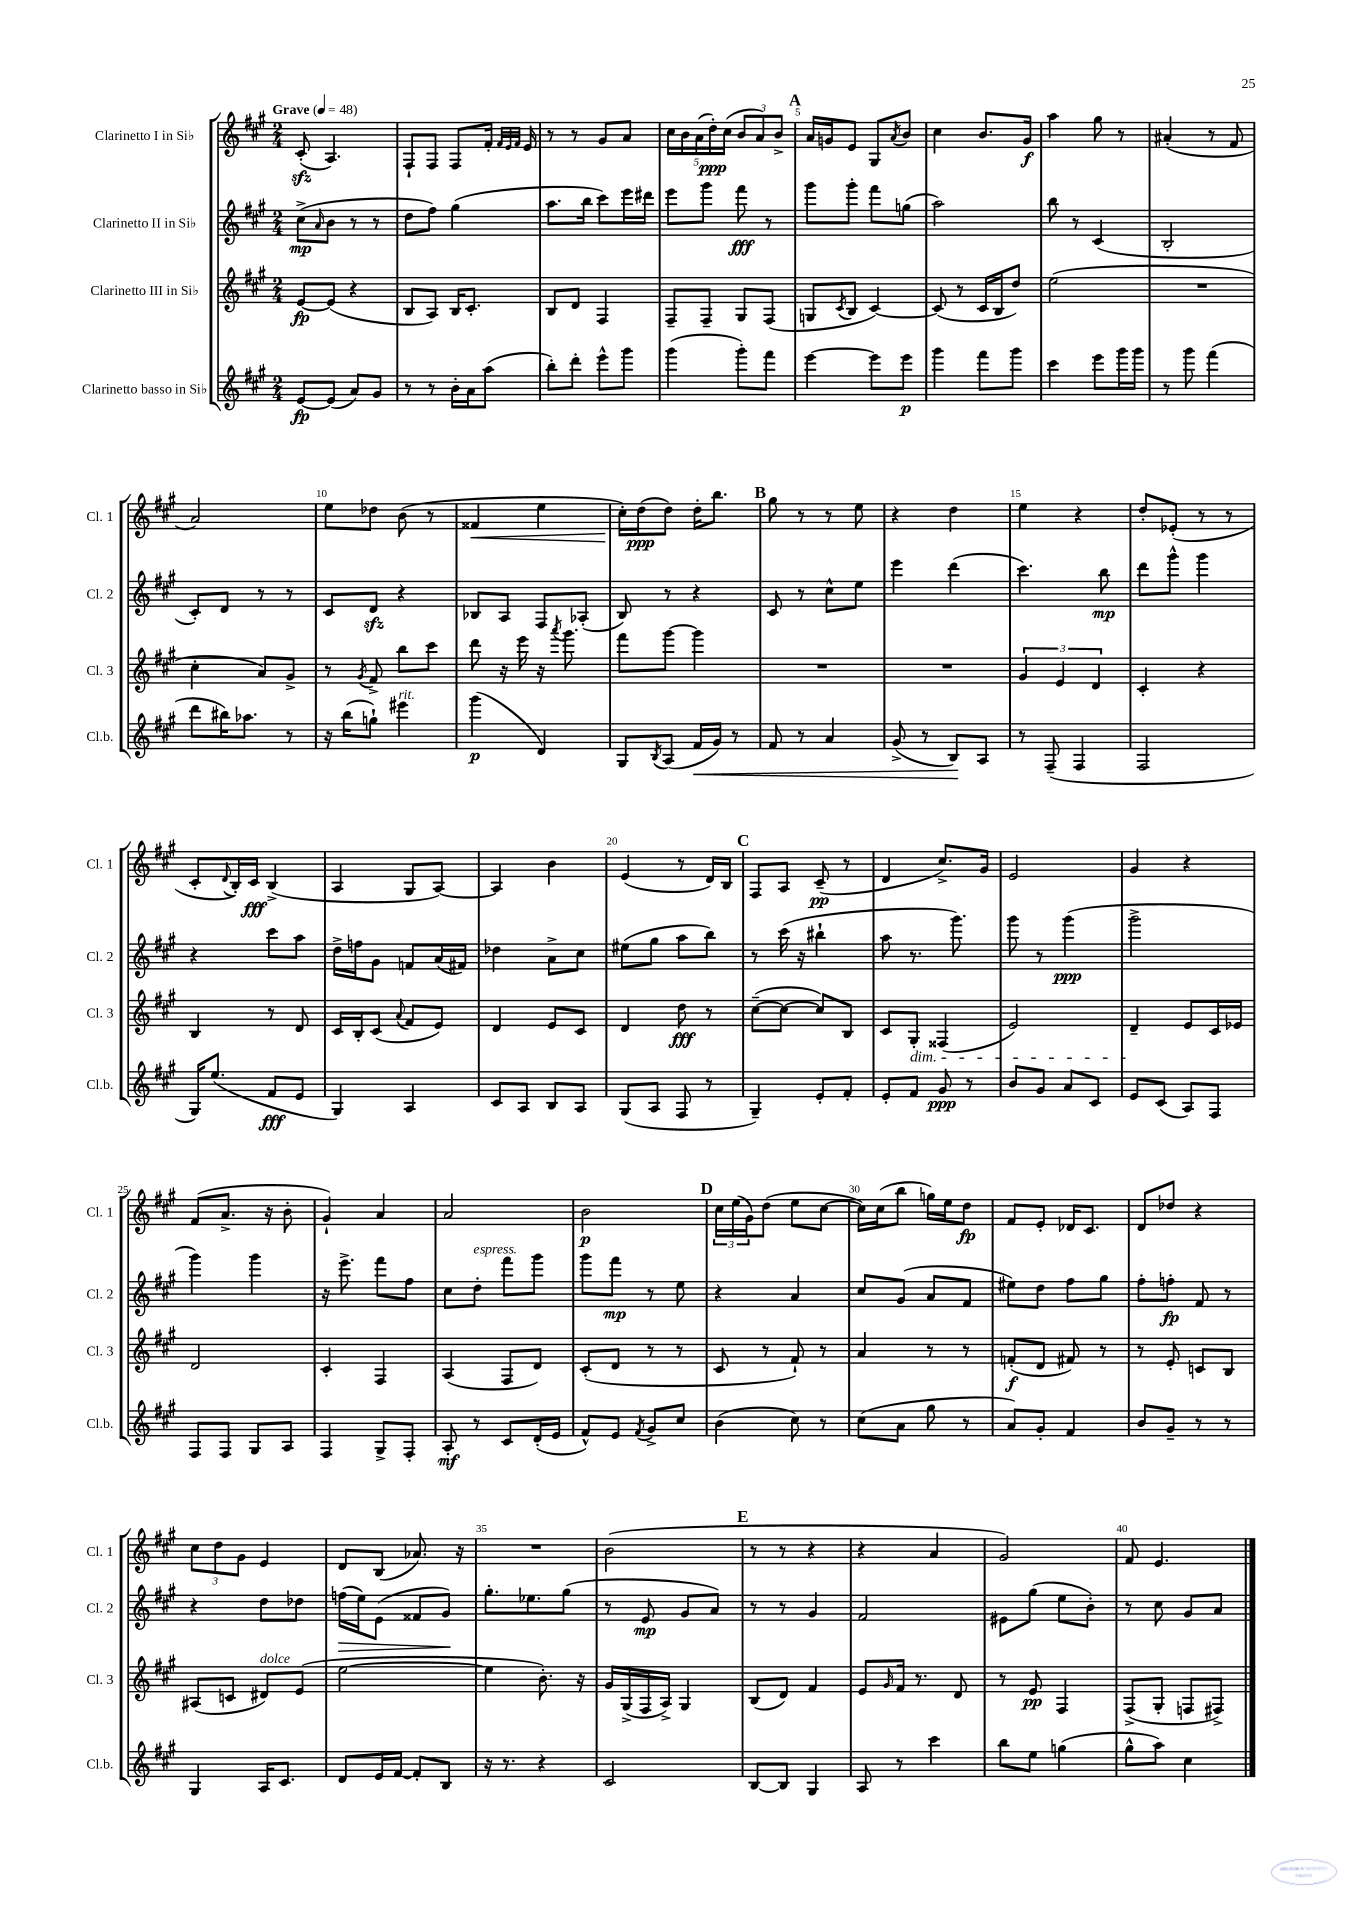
<<
\new StaffGroup <<
\new Staff = "s0" \with { instrumentName = "Clarinetto I in Sib" shortInstrumentName = "Cl. 1" } {
    \clef treble \key a \major \numericTimeSignature \time 2/4 \tempo "Grave" 4 = 48
    cis'8-.\sfz( a4.) |
    fis8-! fis8 fis8 fis'16-. \grace { fis'32 e'32 fis'32 } e'16 |
    r8 r8 gis'8 a'8 |
    \tuplet 5/4 { cis''16 b'16 a'16( d''16-.\ppp) cis''16( } \tuplet 3/2 { b'8 a'8) b'8-> } |
    \mark \markup { \bold "A" } a'16 g'16 e'8 gis8 \acciaccatura { a'8 } b'8 |
    cis''4 b'8. gis'16\f |
    a''4 gis''8 r8 |
    ais'4-.( r8 fis'8 |
    a'2) |
    e''8 des''8 b'8( r8 |
    fisis'4\< e''4 |
    cis''16-.\!) d''16\ppp( d''8) d''16-. b''8. |
    \mark \markup { \bold "B" } gis''8 r8 r8 e''8 |
    r4 d''4 |
    e''4 r4 |
    d''8-. ees'8-.( r8 r8 |
    cis'8-. \appoggiatura { d'8 } b16-.) cis'16\fff b4->( |
    a4 gis8 a8~) |
    a4 b'4 |
    e'4( r8 d'16) b16 |
    \mark \markup { \bold "C" } fis8 a8 cis'8--\pp( r8 |
    d'4 cis''8.->) gis'16 |
    e'2 |
    gis'4 r4 |
    fis'8( a'8.-> r16 b'8-. |
    gis'4-!) a'4 |
    a'2 |
    b'2\p |
    \mark \markup { \bold "D" } \tuplet 3/2 { cis''16 e''16( gis'16) } d''8( e''8 cis''8~ |
    cis''16) cis''16( b''8 g''16) e''16 d''8\fp |
    fis'8 e'8-. des'16 cis'8. |
    d'8 des''8 r4 |
    \tuplet 3/2 { cis''8 d''8 gis'8 } e'4 |
    d'8 b8( aes'8.) r16 |
    R2 |
    b'2( |
    \mark \markup { \bold "E" } r8 r8 r4 |
    r4 a'4 |
    gis'2) |
    fis'8 e'4. \bar "|." |
}
\new Staff = "s1" \with { instrumentName = "Clarinetto II in Sib" shortInstrumentName = "Cl. 2" } {
    \clef treble \key a \major \numericTimeSignature \time 2/4
    cis''8->\mp( \grace { a'16 } b'8 r8 r8 |
    d''8 fis''8) gis''4( |
    a''8. b''16 cis'''8) e'''16 dis'''16 |
    e'''8 gis'''8 fis'''8\fff r8 |
    \mark \markup { \bold "A" } gis'''8 gis'''8-. fis'''8 g''8( |
    a''2) |
    b''8 r8 cis'4( |
    b2-. |
    cis'8-.) d'8 r8 r8 |
    cis'8 d'8\sfz r4 |
    bes8 a8 fis8 aes8-.( |
    b8) r8 r4 |
    \mark \markup { \bold "B" } cis'8 r8 cis''8-^ e''8 |
    e'''4 d'''4( |
    cis'''4.) b''8\mp |
    d'''8 gis'''8-^ gis'''4 |
    r4 cis'''8 a''8 |
    d''16-> f''16 gis'8 f'8 a'16( fis'16) |
    des''4 a'8-> cis''8 |
    eis''8( gis''8 a''8 b''8) |
    \mark \markup { \bold "C" } r8 cis'''16( r16 bis''4-! |
    a''8 r8. gis'''8.) |
    gis'''8 r8 gis'''4\ppp( |
    gis'''2-> |
    gis'''4) gis'''4 |
    r16 e'''8.-> fis'''8 fis''8 |
    cis''8 d''8-.^\markup { \italic "espress." } fis'''8 gis'''8 |
    gis'''8 fis'''8\mp r8 e''8 |
    \mark \markup { \bold "D" } r4 a'4 |
    cis''8 gis'8( a'8 fis'8 |
    eis''8) d''8 fis''8 gis''8 |
    fis''8-. f''8-.\fp fis'8 r8 |
    r4 d''8 des''8 |
    f''16\>( e''16) e'8( fisis'8 gis'8\!) |
    gis''8.-. ees''8. gis''8( |
    r8 e'8\mp gis'8 a'8) |
    \mark \markup { \bold "E" } r8 r8 gis'4 |
    fis'2 |
    eis'8 gis''8( e''8 b'8-.) |
    r8 cis''8 gis'8 a'8 \bar "|." |
}
\new Staff = "s2" \with { instrumentName = "Clarinetto III in Sib" shortInstrumentName = "Cl. 3" } {
    \clef treble \key a \major \numericTimeSignature \time 2/4
    e'8~\fp e'8( r4 |
    b8 a8) b16 cis'8.-. |
    b8 d'8 fis4 |
    fis8-- fis8-- gis8 fis8( |
    \mark \markup { \bold "A" } g8 \acciaccatura { cis'8 } b8 cis'4~) |
    cis'8( r8 cis'16 b16 d''8) |
    e''2( |
    R2 |
    cis''4-. a'8) gis'8-> |
    r8 \acciaccatura { gis'8 } fis'8-> b''8 cis'''8 |
    d'''8 r16 e'''16 r16 \acciaccatura { a'''8 } gis'''8. |
    fis'''8 gis'''8~ gis'''4 |
    \mark \markup { \bold "B" } R2 |
    R2 |
    \tuplet 3/2 { gis'4 e'4 d'4 } |
    cis'4-. r4 |
    b4 r8 d'8 |
    cis'16 b16-. cis'8( \appoggiatura { a'8 } fis'8 e'8) |
    d'4 e'8 cis'8 |
    d'4 d''8\fff r8 |
    \mark \markup { \bold "C" } cis''8~--( cis''8~ cis''8) b8 |
    cis'8 gis8-.\dim fisis4( |
    e'2) |
    d'4--\! e'8 cis'16 ees'16 |
    d'2 |
    cis'4-. fis4 |
    a4( fis8 d'8) |
    cis'8-.( d'8 r8 r8 |
    \mark \markup { \bold "D" } cis'8 r8 fis'8-!) r8 |
    a'4 r8 r8 |
    f'8-.\f( d'8 fis'8) r8 |
    r8 e'8-. c'8 b8 |
    ais8( c'8 dis'8^\markup { \italic "dolce" }) e'8( |
    e''2~ |
    e''4 b'8.-.) r16 |
    gis'16 gis16->( fis16 a16->) gis4 |
    \mark \markup { \bold "E" } b8( d'8) fis'4 |
    e'8 \grace { gis'16 } fis'16 r8. d'8 |
    r8 e'8\pp fis4 |
    fis8->( gis8-. f8 fis8->) \bar "|." |
}
\new Staff = "s3" \with { instrumentName = "Clarinetto basso in Sib" shortInstrumentName = "Cl.b." } {
    \clef treble \key a \major \numericTimeSignature \time 2/4
    e'8~\fp e'8( a'8) gis'8 |
    r8 r8 b'16-. a'16 a''8( |
    b''8-.) d'''8-. e'''8-^ gis'''8 |
    gis'''4( gis'''8-.) fis'''8 |
    \mark \markup { \bold "A" } e'''4~ e'''8 e'''8\p |
    gis'''4 fis'''8 gis'''8 |
    cis'''4 e'''8 gis'''16 gis'''16 |
    r8 gis'''8 fis'''4( |
    d'''8 bis''16) aes''8. r8 |
    r16 b''16( g''8-!) eis'''4^\markup { \italic "rit." } |
    gis'''4\p( d'4) |
    gis8 \acciaccatura { b8 } a8( fis'16\< gis'16) r8 |
    \mark \markup { \bold "B" } fis'8 r8 a'4 |
    gis'8->( r8 b8\!) a8 |
    r8 fis8--( fis4 |
    fis2 |
    gis16) e''8.( fis'8\fff e'8 |
    gis4) a4 |
    cis'8 a8 b8 a8 |
    gis8( a8 fis8 r8 |
    \mark \markup { \bold "C" } gis4--) e'8-. fis'8-. |
    e'8-. fis'8 gis'8\ppp r8 |
    b'8 gis'8 a'8 cis'8 |
    e'8 cis'8( a8) fis8 |
    fis8 fis8 gis8 a8 |
    fis4 gis8-> fis8-. |
    a8-.\mf r8 cis'8 d'16-.( e'16 |
    fis'8-^) e'8 \acciaccatura { fis'8 } gis'8-> cis''8 |
    \mark \markup { \bold "D" } b'4( cis''8) r8 |
    cis''8( a'8 gis''8 r8 |
    a'8) gis'8-. fis'4 |
    b'8 gis'8-- r8 r8 |
    gis4 a16 cis'8. |
    d'8 e'16 fis'16~ fis'8-. b8 |
    r16 r8. r4 |
    cis'2 |
    \mark \markup { \bold "E" } b8~ b8 gis4 |
    a8 r8 cis'''4 |
    b''8 e''8 g''4( |
    gis''8-^ a''8) cis''4 \bar "|." |
}
>>
>>
\layout { \context { \Score \override BarNumber.break-visibility = ##(#f #t #t) barNumberVisibility = #(every-nth-bar-number-visible 5) } }
